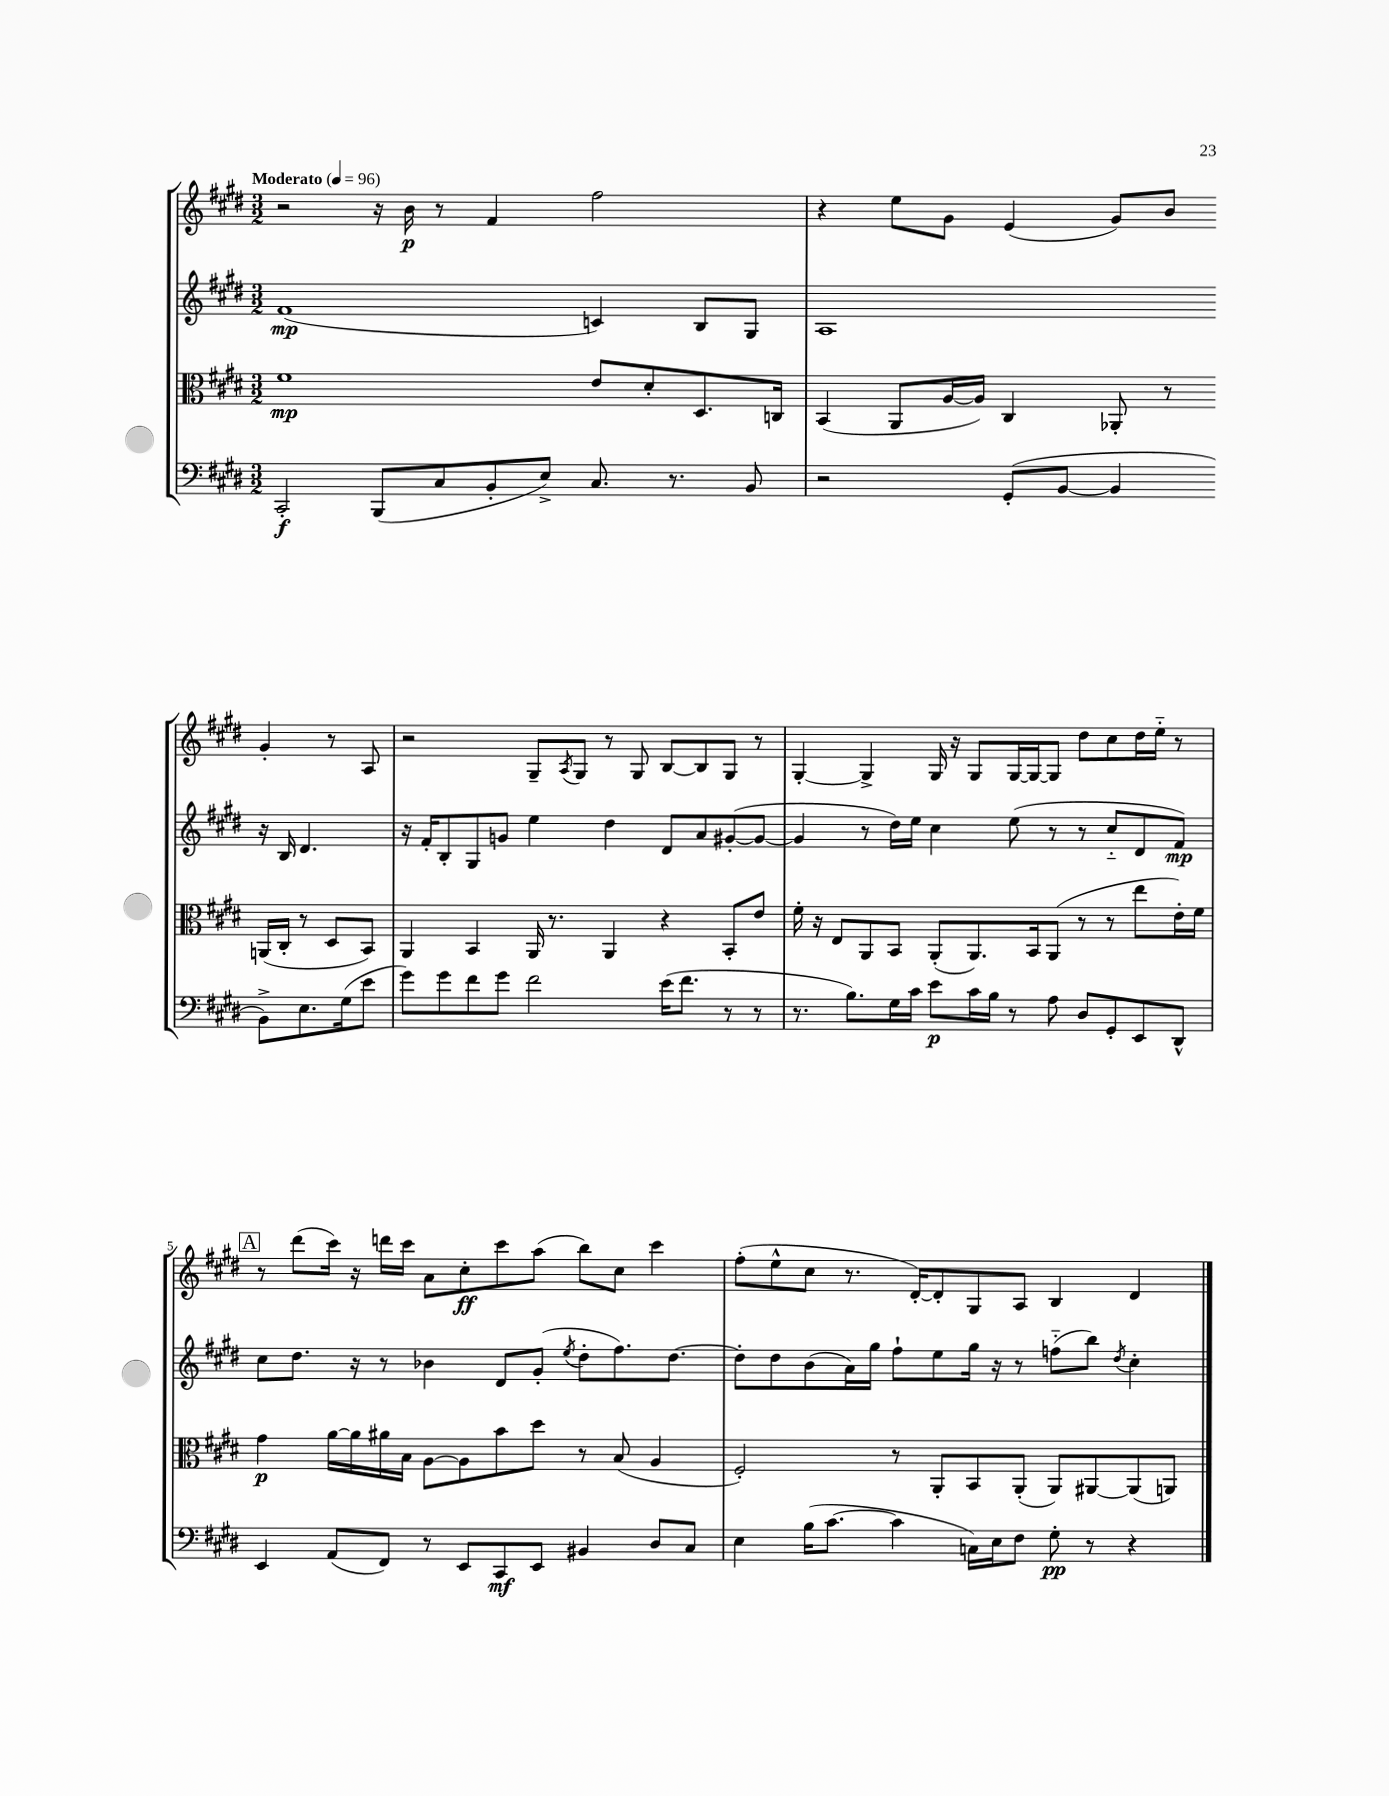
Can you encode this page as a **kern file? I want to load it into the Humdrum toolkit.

**kern	**kern	**kern	**kern
*staff4	*staff3	*staff2	*staff1
*clefF4	*clefC3	*clefG2	*clefG2
*k[f#c#g#d#]	*k[f#c#g#d#]	*k[f#c#g#d#]	*k[f#c#g#d#]
*M3/2	*M3/2	*M3/2	*M3/2
*MM96	*MM96	*MM96	*MM96
2CC#'	1f#	(1f#	2r
(8BBB	.	.	16r
.	.	.	16b
8C#	.	.	8r
8BB'	.	.	4f#
8E^)	.	.	.
8.C#	8e	4c)	2ff#
.	8d#'	.	.
8.r	.	.	.
.	8.D#	8B	.
8BB	.	8G#	.
.	16C	.	.
=	=	=	=
2r	(4BB	1A	4r
.	8AA	.	8ee
.	[16A	.	8g#
.	16A])	.	.
(8GG#'	4C#	.	(4e
[8BB	.	.	.
4BB]	8AA-'	.	8g#)
.	8r	.	8b
8BB^)	(16AA	16r	4g#'
.	16C#'	16B	.
8.E	8r	4.d#	.
.	8D#	.	8r
(16G#	.	.	.
8e	8BB)	.	8A
=	=	=	=
8g#)	4AA	16r	2r
.	.	16f#'	.
8g#	.	8B'	.
8f#	4BB	8G#	.
8g#	.	8g	.
2f#	16AA	4ee	8G#~
.	8.r	.	.
.	.	.	8qA
.	.	.	8G#
.	4AA	4dd#	8r
.	.	.	8G#
(16e	4r	8d#	[8B
8.f#	.	.	.
.	.	8a	8B]
8r	8BB'	([8g#'	8G#
8r	8e	8g#_	8r
=	=	=	=
8.r	16f#'	4g#]	[4G#'
.	16r	.	.
.	8E	.	.
8.B)	.	.	.
.	8AA	8r	4G#^]
16G#	8BB	16dd#)	.
16c#	.	16ee	.
8e	(8AA'	4cc#	16G#
.	.	.	16r
16c#	8.AA)	.	8G#
16B	.	.	.
8r	.	(8ee	[16G#
.	16BB	.	16G#_
8A	(8AA	8r	8G#]
8D#	8r	8r	8dd#
8GG#'	8r	8cc#'~	8cc#
8EE	8ee	8d#	16dd#
.	.	.	16ee'~
8DD#^^	16e')	8f#)	8r
.	16f#	.	.
=	=	=	=
4EE	4g#	8cc#	8r
.	.	8.dd#	(8ddd#
(8AA	[16a	.	16ccc#)
.	16a]	16r	16r
8FF#)	16a#	8r	16ddd
.	16B	.	16ccc#
8r	[8A	4b-	8a
8EE	8A]	.	8cc#'
8CC#	8b	8d#	8ccc#
8EE	8dd#	(8g#'	(8aa
.	.	8qee	.
4BB#	8r	8dd#'	8bb)
.	(8B	8.ff#)	8cc#
8D#	4A	.	4ccc#
.	.	[8.dd#	.
8C#	.	.	.
=	=	=	=
4E	2F#')	8dd#']	(8ff#'
.	.	8dd#	8ee^^
(16B	.	(8b	8cc#
[8.c#	.	.	.
.	.	16a)	8.r
.	.	16gg#	.
4c#]	8r	8ff#`	.
.	.	.	[16d#')
.	8AA'	8ee	8d#']
16C)	8BB	16gg#	8G#
16E	.	16r	.
8F#	(8AA'	8r	8A
8G#'	8AA)	(8ff'~	4B
8r	[8AA#	8bb)	.
.	.	8qdd#	.
4r	(8AA#]	4cc#'	4d#
.	8AA)	.	.
==	==	==	==
*-	*-	*-	*-
